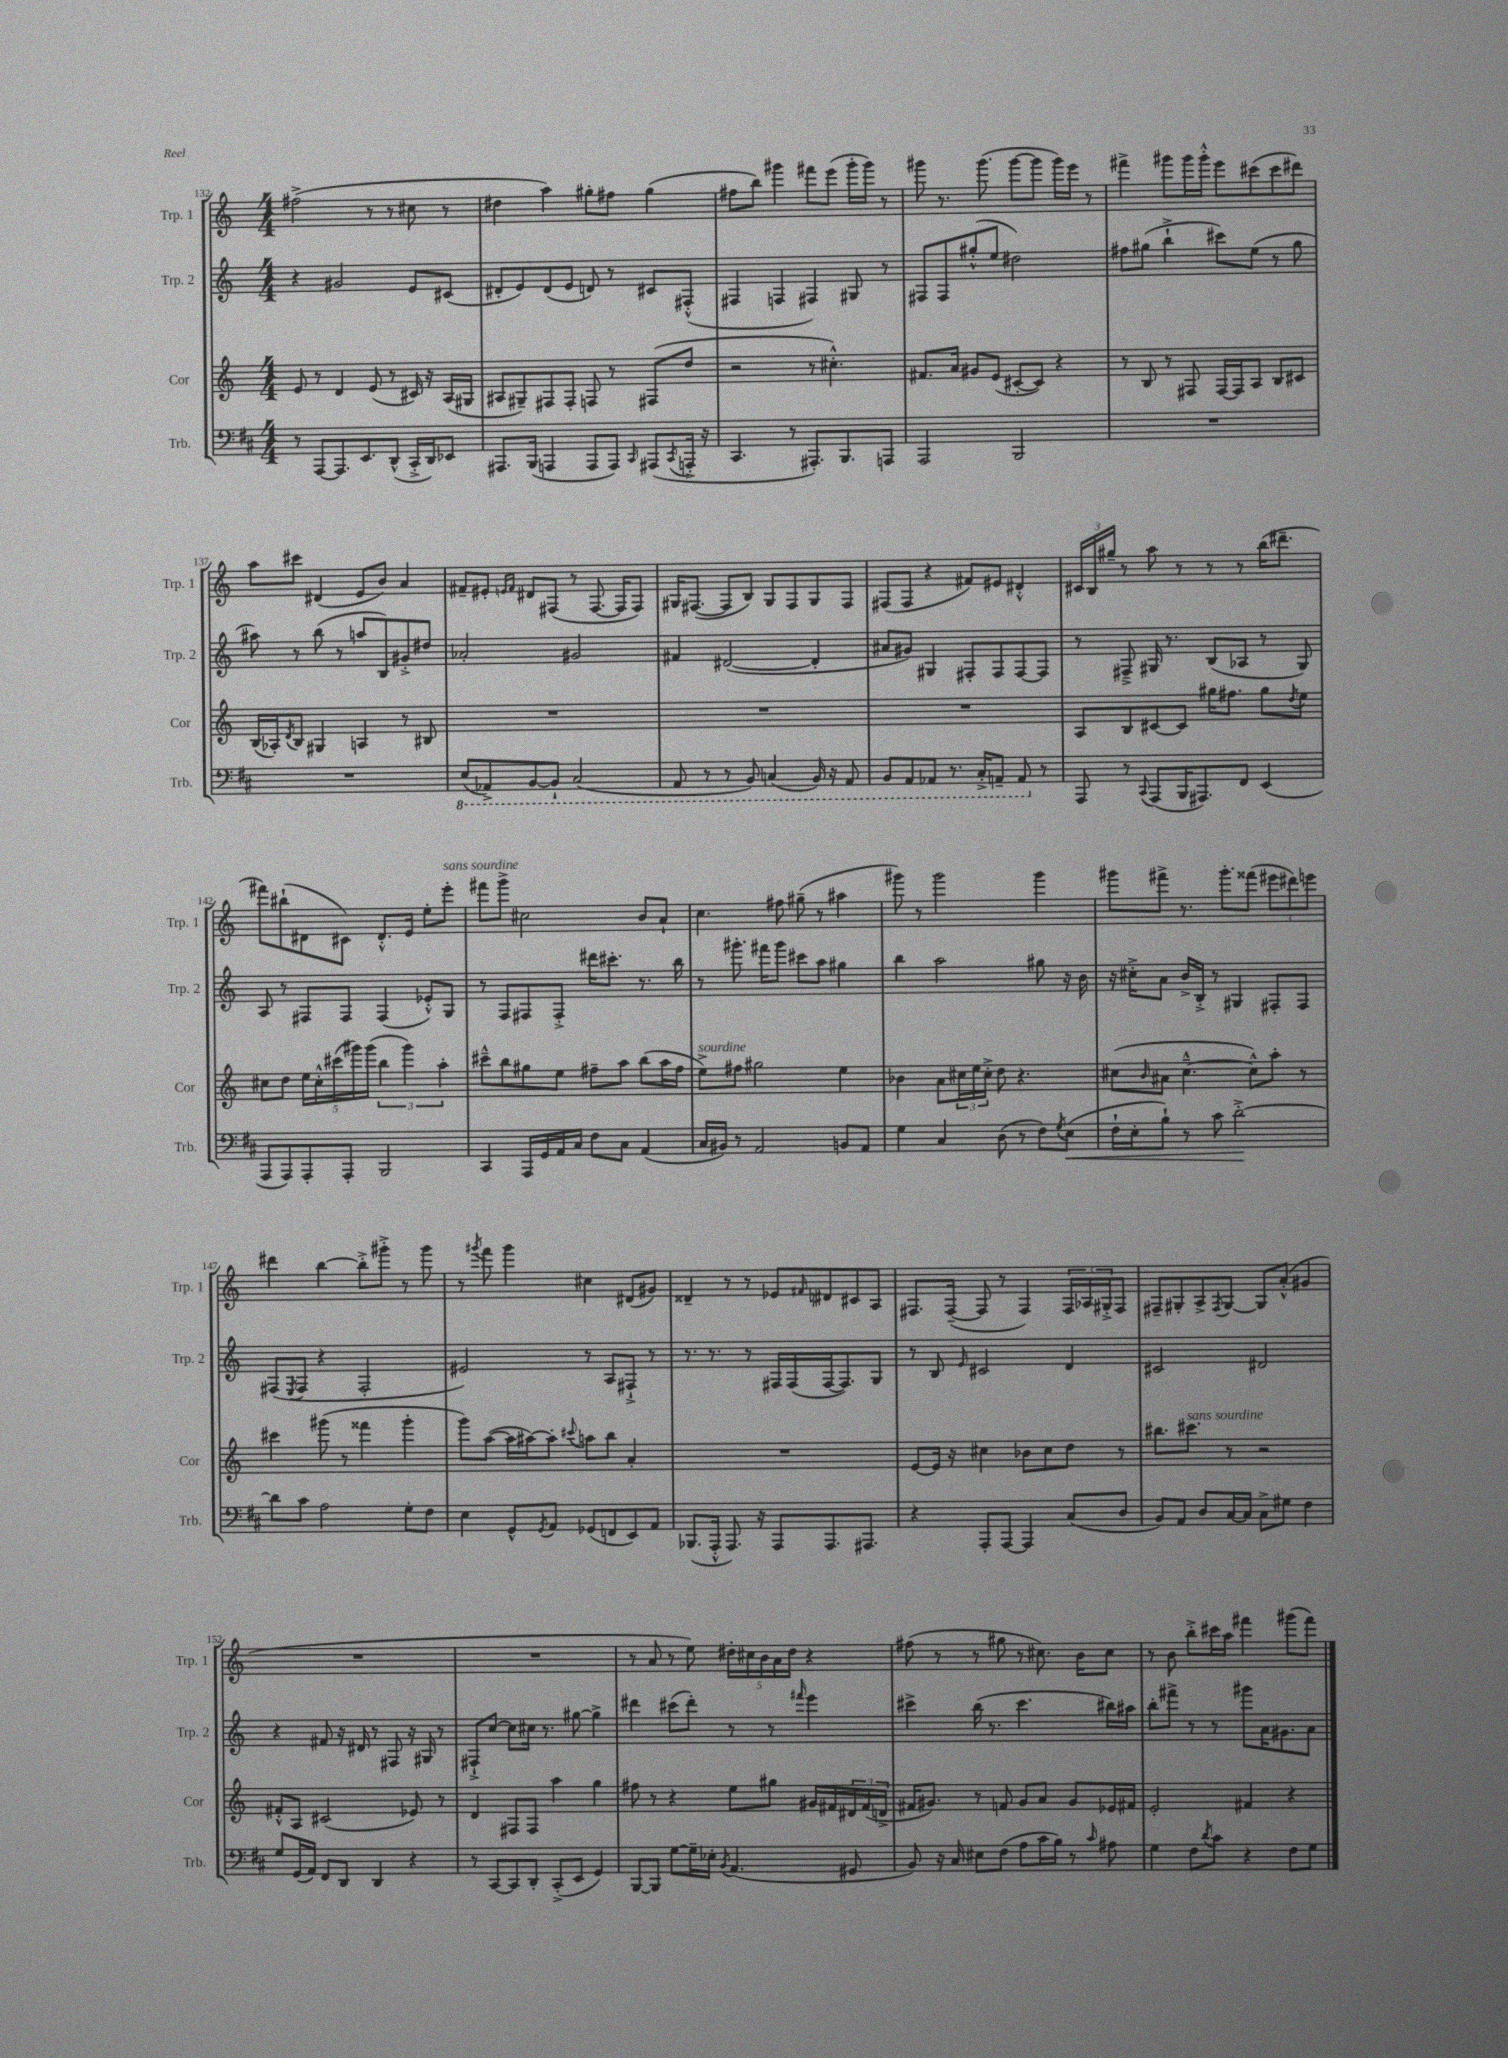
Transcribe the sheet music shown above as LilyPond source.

<<
\new StaffGroup <<
\new Staff = "s0" \with { instrumentName = "Trp. 1" shortInstrumentName = "Trp. 1" } {
    \clef treble \key c \major \numericTimeSignature \time 4/4
    fis''2->( r8 r8 cis''8 r8 |
    dis''4 a''4) gis''8-. fis''8 gis''4( |
    fis''8 b''8) gis'''4 fis'''8 e'''8( gis'''16-. gis'''16) r8 |
    gis'''8 r8. gis'''8.( gis'''8~ gis'''8 gis'''16) e'''16 r8 |
    fis'''4-> gis'''8 gis'''16 gis'''16-.-^ e'''8 cis'''8( cis'''8 dis'''8) |
    a''8 cis'''8 dis'4( e'8 b'8) a'4 |
    fis'8-- eis'8-. \grace { e'16 fis'16 } dis'8 fis8( r8 fis8.~ fis16 fis8) |
    gis16 fis8.~( fis8 b8) gis8 fis8 gis8 fis8 |
    fis8( fis8 r4 fis'8) eis'8 dis'4-.-^ |
    \tuplet 3/2 { cis'16 b16 gis''16-- } r8 a''8 r8 r8 r8 b''16( dis'''8.-- |
    fis'''8) bis''8-!( dis'8 cis'8) dis'8.-.-^ e'16 e''8-. e'''8-.^\markup { \italic "sans sourdine" } |
    fis'''8 g'''8-> cis''2 b'8 a'8-! |
    c''4. fis''8 gis''8--( r8 ais''4 |
    gis'''8) r8 gis'''2 gis'''4 |
    gis'''8 fis'''8-> r8. gis'''8.-. fisis'''8( \tuplet 3/2 { eis'''8 dis'''8) e'''8 } |
    dis'''4 b''4~ b''8-.-> gis'''8-.-> r8 gis'''8 |
    r8 \acciaccatura { gis'''8 } f'''8 gis'''4 cis''4 dis'8( gis'8) |
    disis'4-- r8 r8 ees'8 \grace { fis'16 } dis'8 cis'8 a8 |
    fis8. fis16~--( fis8 r8 fis4) \tuplet 3/2 { fis16 aes16 gis16-.-> } fis8 |
    fis8-- gis8-. a8-> \acciaccatura { fis8 } gis8~ gis8 a'8-.-^( gis'4 |
    R1 |
    R1 |
    r8 a'8 r8 e''8) \tuplet 5/4 { dis''16-. cis''16 b'16 a'16 dis''16 } r4 |
    fis''8( r8 r8 gis''8 r8 cis''8.) b'16 cis''8 |
    r8 b'8 b''8-.-> cis'''16 a''16 fis'''4 gis'''8( fis'''8) \bar "|." |
}
\new Staff = "s1" \with { instrumentName = "Trp. 2" shortInstrumentName = "Trp. 2" } {
    \clef treble \key c \major \numericTimeSignature \time 4/4
    r4 gis'2 e'8 cis'8( |
    dis'8-. e'8) dis'8( e'8 d'8) r8 cis'8 fis8-.-^( |
    fis4 f4 fis4) gis8 r8 |
    fis8 fis8 gis''8-.-^( e''8 dis''2) |
    fis''8 gis''8( b''4-!-> cis'''8) e''8( r8 gis''8 |
    ais''8) r8 b''8( r8 a''8 b8) gis'8-.-> dis''8 |
    aes'2-. gis'2 |
    fis'4 dis'2~( dis'4-. |
    ais'8 gis'8) gis4 fis8-. fis8 fis8~ fis8 |
    r8 fis8---> gis16 r8. b8( aes8 r8 gis8) |
    a8 r8 fis8 fis8 fis4( ees'8-.-^) g8 |
    r8 f8 fis8 fis8-.-> dis'''16 cis'''8.-. r8. b''16 |
    r8 gis'''8.-. fis'''16 gis'''8 cis'''8 a''8 gis''4 |
    b''4 a''2 gis''8 r16 b'16 |
    r16 cis''16-.-> a'8 b'16-> b16-.-> r8 gis4 fis8-. fis8 |
    fis8( \acciaccatura { e8 } fis8 r4 fis2-. |
    eis'2) r8 a8 fis8-!-> r8 |
    r8. r8. r8 fis16 fis16( fis16~ fis8.) g8 |
    r8 b8 \grace { e'16 } cis'2 d'4 |
    cis'2 dis'2 |
    r4 fis'8 r16 dis'16 r8 fis8 r16 gis16 r8 |
    fis8-!-> c''8~ c''8 cis''16 r8. gis''8~ gis''4-> |
    dis'''4 cis'''8( dis'''8-.) r8 r8 \grace { fis'''16 } e'''4 |
    cis'''4-> b''16( r8. cis'''4. bis''16) ais''16 |
    b''8-. fis'''8-> r8 r8 gis'''8 a'16 gis'8. a'8 \bar "|." |
}
\new Staff = "s2" \with { instrumentName = "Cor" shortInstrumentName = "Cor" } {
    \clef treble \key c \major \numericTimeSignature \time 4/4
    e'8 r8 d'4 e'8( r8 cis'16) r16 a16( gis16 |
    ais8 gis8--) fis8 fis8-. f8 r8 fis8( d''8 |
    r2 r8 cis''4.-.-^) |
    fis'8. a'16 gis'8 e'8( cis'8~-. cis'8) r4 |
    r8 b8 r8 fis8 fis16~ fis16 a8 b8 cis'8 |
    b16( aes16-.) \acciaccatura { d'8 } b8 gis4 a4 r8 bis8 |
    R1 |
    R1 |
    R1 |
    a8 b8 cis'8~ cis'8 gis''16 fis''8. gis''8 \acciaccatura { d''8 } e''8 |
    cis''8 d''8 \tuplet 5/4 { e''16 cis''16-.-^ cis'''16( gis'''16) gis'''16( } \tuplet 3/2 { b''4 gis'''4) a''4-. } |
    cis'''8---^ b''8 gis''8 e''8 fis''8-- a''8 b''8( a''16 fis''16 |
    e''8->^\markup { \italic "sourdine" }) fis''8 gis''2 e''4 |
    bes'4 a'8 \tuplet 3/2 { cis''16 e''16 cis''16-.-> } d''8 r4. |
    cis''8( \grace { b'16 } ais'8 cis''4.~---^ cis''8-^) a''8-. r8 |
    cis'''4 gis'''8( r8 fisis'''4 gis'''4-. |
    g'''8) a''8~( a''16 ais''16~) ais''8-. \appoggiatura { cis'''8 } a''8 b''8 a'4-. |
    R1 |
    e'8~ e'16 r16 cis''4 bes'8 cis''8 d''8 r8 |
    bis''8. cis'''8.^\markup { \italic "sans sourdine" } r8 r2 |
    fis'8-.-^ a8 cis'2( ees'8) r8 |
    d'4 fis8 fis8 a''4 g''4 |
    fis''8 r8 r4 e''8 gis''8 gis'16 fis'16 \tuplet 3/2 { dis'16 fis'16( d'16-> } |
    fis'16 gis'8.) r8 f'8 gis'8 a'8 gis'8 ees'16 fis'16 |
    e'2-. fis'4 r4 \bar "|." |
}
\new Staff = "s3" \with { instrumentName = "Trb." shortInstrumentName = "Trb." } {
    \clef bass \key d \major \numericTimeSignature \time 4/4
    r8 a,,8~ a,,8. e,8. d,8-^( cis,16-.-> d,16) ees,8 |
    ais,,8. b,,16( a,,4 a,,8 a,,8) \grace { cis,16 } ais,,8( \acciaccatura { cis,8 } a,,16-.-> r16 |
    cis,4. r8 ais,,8.-.) b,,8. a,,8 |
    a,,2 b,,2 |
    R1 |
    R1 |
    \ottava #-1 e,8( aes,,8->) b,,8~ b,,8-! cis,2( |
    a,,8 r8 r8 b,,8) c,4( b,,16) r16 a,,8 |
    b,,8 a,,8 aes,,8 r8. cis,16-.-> a,,8-- a,,8 \ottava #0 r8 |
    a,,8 r8 \appoggiatura { cis,8 } a,,8( b,,16 ais,,8.) fis,8 e,4( |
    a,,8 a,,8) a,,8-. a,,8-. b,,2 |
    cis,4 a,,16 g,16 a,16 cis16 fis8 cis8 a,4( |
    cis16 bis,16) r8 a,2 b,8 a,8 |
    g4 cis4 d8( r8 fis8) \acciaccatura { g8 } e8\<( |
    fis16-! e16-. b8-!) r8 cis'8 d'2~-.->\! |
    d'8 cis'8 a2 g8-. fis8 |
    e4 g,8-^ \acciaccatura { g,8 } a,8 ges,8( f,8 e,8) a,8 |
    bes,,8.( a,,16-.-^ a,,8.) r16 a,,8 a,,8. ais,,8. |
    r4 a,,8-. a,,8~ a,,4 cis8( d8 |
    b,8) a,8 d8 cis16~ cis16 cis8-> gis8 fis4 |
    g8 g,16( a,16) fis,8 d,8 d,4 r4 |
    r8 cis,8~ cis,8 d,8-. cis,8-.->( e,8 g,4) |
    b,,8~ b,,8 g8~ g16-- ees16-. \acciaccatura { b,8 } a,4.( gis,8 |
    b,8) r16 cis16 eis8 fis8( a8 cis'16 b16) r8 \grace { cis'16 } ais8 |
    g4 fis8 \acciaccatura { d'8 } cis'8 r4 fis8 g8 \bar "|." |
}
>>
>>
\layout { \context { \Score currentBarNumber = #132 } }
